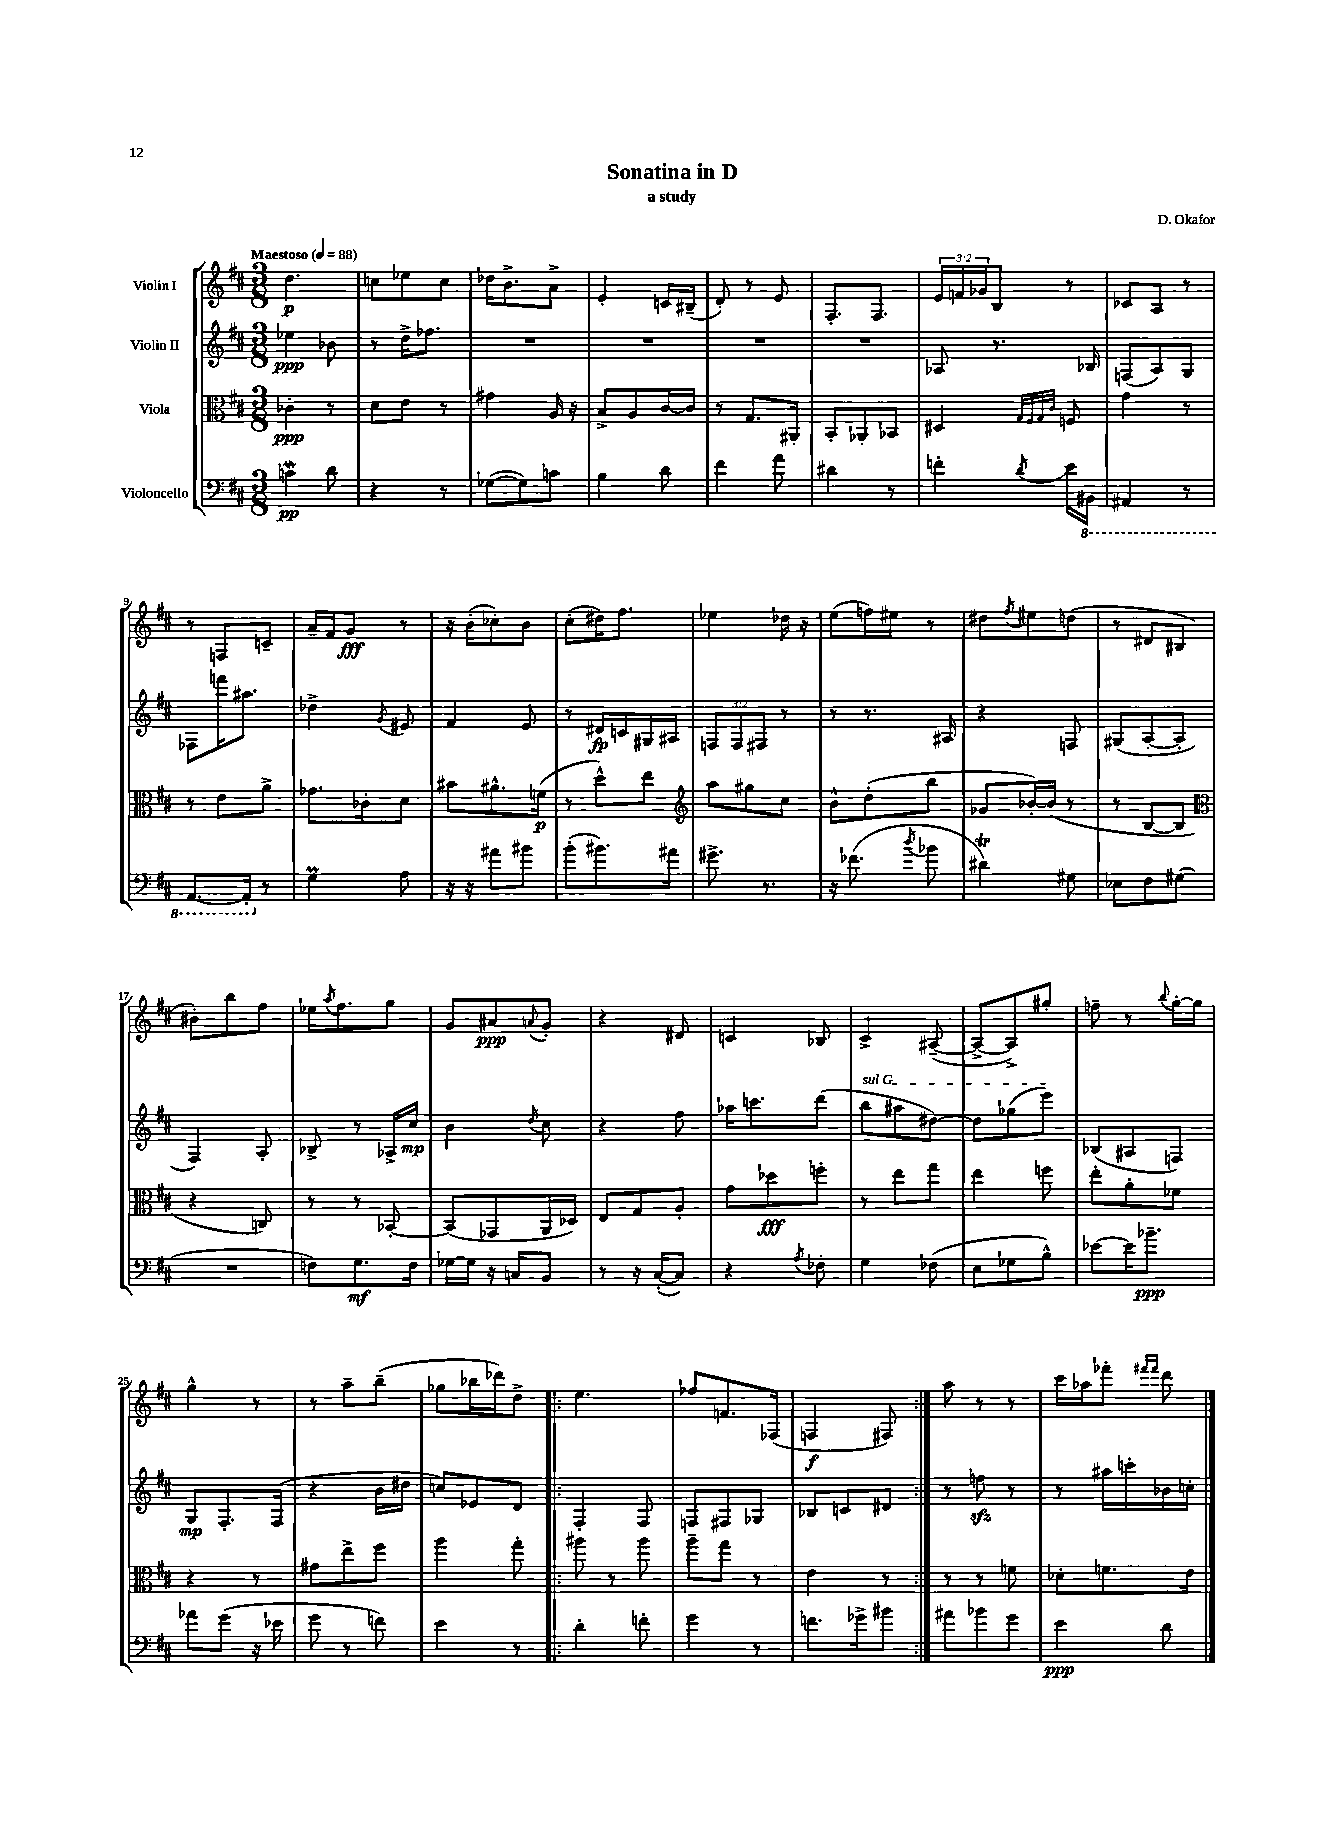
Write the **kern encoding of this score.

**kern	**kern	**kern	**kern
*staff4	*staff3	*staff2	*staff1
*clefF4	*clefC3	*clefG2	*clefG2
*k[f#c#]	*k[f#c#]	*k[f#c#]	*k[f#c#]
*M3/8	*M3/8	*M3/8	*M3/8
*MM88	*MM88	*MM88	*MM88
4c\	4c-'\	4ee-\	4.dd\
8d\	8r	8b-\	.
=	=	=	=
4r	8d\L	8r	8cc\L
.	8e\J	16dd^\LK	8ee-\
.	.	8.ff-\J	.
8r	8r	.	8cc\J
=	=	=	=
([8G-\L	4g#\	4.r	16dd-\LK
.	.	.	8.b^\
8G-\])	.	.	.
8c\J	16A/	.	8a^\J
.	16r	.	.
=	=	=	=
4B\	8B^/L	4.r	4e'/
.	8A/	.	.
8d\	[16c#/L	.	16c/LL
.	16c#/]JJ	.	(16B#~/JJ
=	=	=	=
4f#\	8r	4.r	8d'/)
.	8.G/L	.	8r
8a\	.	.	8e/
.	16AA#'/Jk	.	.
=	=	=	=
4d#\	8BB'/L	4.r	8.F#'/L
.	8AA-'/	.	.
.	.	.	8.F#/J
8r	8BB-/J	.	.
=	=	=	=
4f'\	4D#/	8A-/	24e/LL
.	.	.	24f/
.	.	.	24g-/J
.	.	8.r	8B/J
.	32qqG/LLL	.	.
.	32qqF#/	.	.
.	32qqG/	.	.
8qd/	32qqc#/JJJ	.	.
16e\LL	8F/	.	8r
16BBB#\JJ	.	16B-/	.
=	=	=	=
4AAA#/	4g\	(8F/L	8c-/L
.	.	8A/)	8A/J
8r	8r	8G/J	8r
=	=	=	=
[8.AAA/L	8r	8F-\L	8r
.	8e\L	16fff\K	8F/L
16AAA'/]Jk	.	8.aa#\J	.
8r	8a^\J	.	8c~/J
=	=	=	=
4G\	8.g-\L	4dd-^\	16a~/LL
.	.	.	16f#/J
.	.	.	8g/J
.	16c-'\k	.	.
.	.	8qg/	.
8A\	8d\J	8e#/	8r
=	=	=	=
16r	8b#\L	4f#/	16r
16r	.	.	(16b'\LK
8a#\L	8.a#^^\	.	8cc-'\)
8b#\J	.	8e/	8b\J
.	(16f\Jk	.	.
=	=	=	=
(8b'\L	8r	8r	(8cc#'\L
8.b#\)	8dd^^\L)	16d#/LL	16dd#\K)
.	.	16c/	8.ff#\J
.	8ee\J	16G#/	.
16a#\Jk	.	16A#/JJ	.
=	=	=	=
*	*clefG2	*	*
8.g#^\	8aa\L	12F/L	4ee-\
.	.	12F/	.
.	8gg#\	.	.
.	.	12F#/J	.
8.r	.	.	.
.	8cc#\J	8r	16dd-\
.	.	.	16r
=	=	=	=
16r	8b^^\L	8r	(8ee\L
(8.f-\	.	.	.
.	(8dd'\	8.r	16ff\L)
.	.	.	16ee#\JJ
8qdd/	.	.	.
8b-\	8bb\J	.	8r
.	.	16A#/	.
=	=	=	=
4d#\)	8g-/L	4r	8dd#\L
.	.	.	8qff#/
.	[16b-'/L)	.	8ee#\
.	(16b-/]JJ	.	.
8G#\	8r	8F/	(8dd\J
=	=	=	=
8E-\L	8r	(8G#/L	8r
8F#\	[8B/L	[8A'/	8d#/L
(8G#\J	8B/]J	8A'/]J	8B#/J
=	=	=	=
*	*clefC3	*	*
4.r	4r	4F#/)	8b#'\L)
.	.	.	8bb\
.	8C/)	8A'/	8ff#\J
=	=	=	=
8F\L)	8r	8B-^/	16ee-\LK
.	.	.	8qaa/
.	.	.	8.ff#\
8.G\	8r	8r	.
.	[8BB-'/	16A-^/LL	8gg\J
16F\Jk	.	16cc#/JJ	.
=	=	=	=
[16G-\LL	(8BB-/]L	4b\	8g/L
16G-\]JJ	.	.	.
16r	8GG-/	.	8a#/
16C/LK	.	.	.
.	.	8qdd/	8qqa/
8BB/J	16AA/L	8cc#\	8g'/J
.	16D-/JJ)	.	.
=	=	=	=
8r	8E/L	4r	4r
16r	8G/	.	.
([16C#'/LK	.	.	.
8C#/]J)	8A'/J	8ff#\	8d#/
=	=	=	=
4r	8g\L	16aa-\LK	4c/
.	.	8.ccc\	.
.	8dd-\	.	.
8qA/	.	.	.
8F-'\	8ff'\J	(8ddd\J	8B-/
=	=	=	=
4G\	8r	8bb\L	4c#^/
.	8ee\L	8aa#\	.
(8F-\	8gg\J	[8dd#\J)	([8A#~/
=	=	=	=
8E\L	4ee\	8dd#\]L	8A#^/_L
8G-\	.	(8gg-\	8A#^/])
8B^^\J)	8ff\	8eee\J)	8gg#'/J
=	=	=	=
[8e-\L	8ee'\L	(8B-/L	8ff~\
16e-\]K	8a'\	8A#/	8r
8.b-~\J	.	.	.
.	.	.	8qqbb/
.	8f-\J	8F/J)	[16gg'\LL
.	.	.	16gg\]JJ
=	=	=	=
8a-\L	4r	8G/L	4gg^^\
(8g\J	.	8.F#'/	.
16r	8r	.	8r
16e-\	.	(16F#/Jk	.
=	=	=	=
8g\	8g#\L	4r	8r
8r	8ee^\	.	8aa~\L
8f\)	8ff#\J	16b\LL	(8bb~\J
.	.	16dd#\JJ	.
=	=	=	=
4e\	4aa\	8cc/L)	8gg-\L
.	.	8e-/	16bb-\L
.	.	.	16ddd-\J)
8r	8gg'\	8d/J	8dd^\J
=!|:	=!|:	=!|:	=!|:
4d'\	8aa#\	4F#'/	4.ee\
.	8r	.	.
8f'\	8aa#\	8F#/	.
=	=	=	=
4g\	8aa~\L	8F/L	8ff-/L
.	8gg\J	8F#/	8.f/
8r	8r	8G-/J	.
.	.	.	(16F-/Jk
=	=	=	=
8.f\L	4e\	8B-/L	4F/
.	.	8c/	.
16g-^\k	.	.	.
8b#\J	8r	8d#/J	8F#/)
=:|!	=:|!	=:|!	=:|!
8a#\L	8r	8r	8aa\
8b-\	8r	8ff\	8r
8g\J	8f\	8r	8r
=	=	=	=
4e\	8d-'\L	8r	16ccc#\LL
.	.	.	16aa-\J
.	8.f\	16aa#\LL	8fff-'\J
.	.	16ccc'\	.
.	.	.	16qqfff#/LL
.	.	.	16qqfff#/JJ
8d\	.	16b-\	8ddd\
.	16e\Jk	16cc'\JJ	.
==	==	==	==
*-	*-	*-	*-
